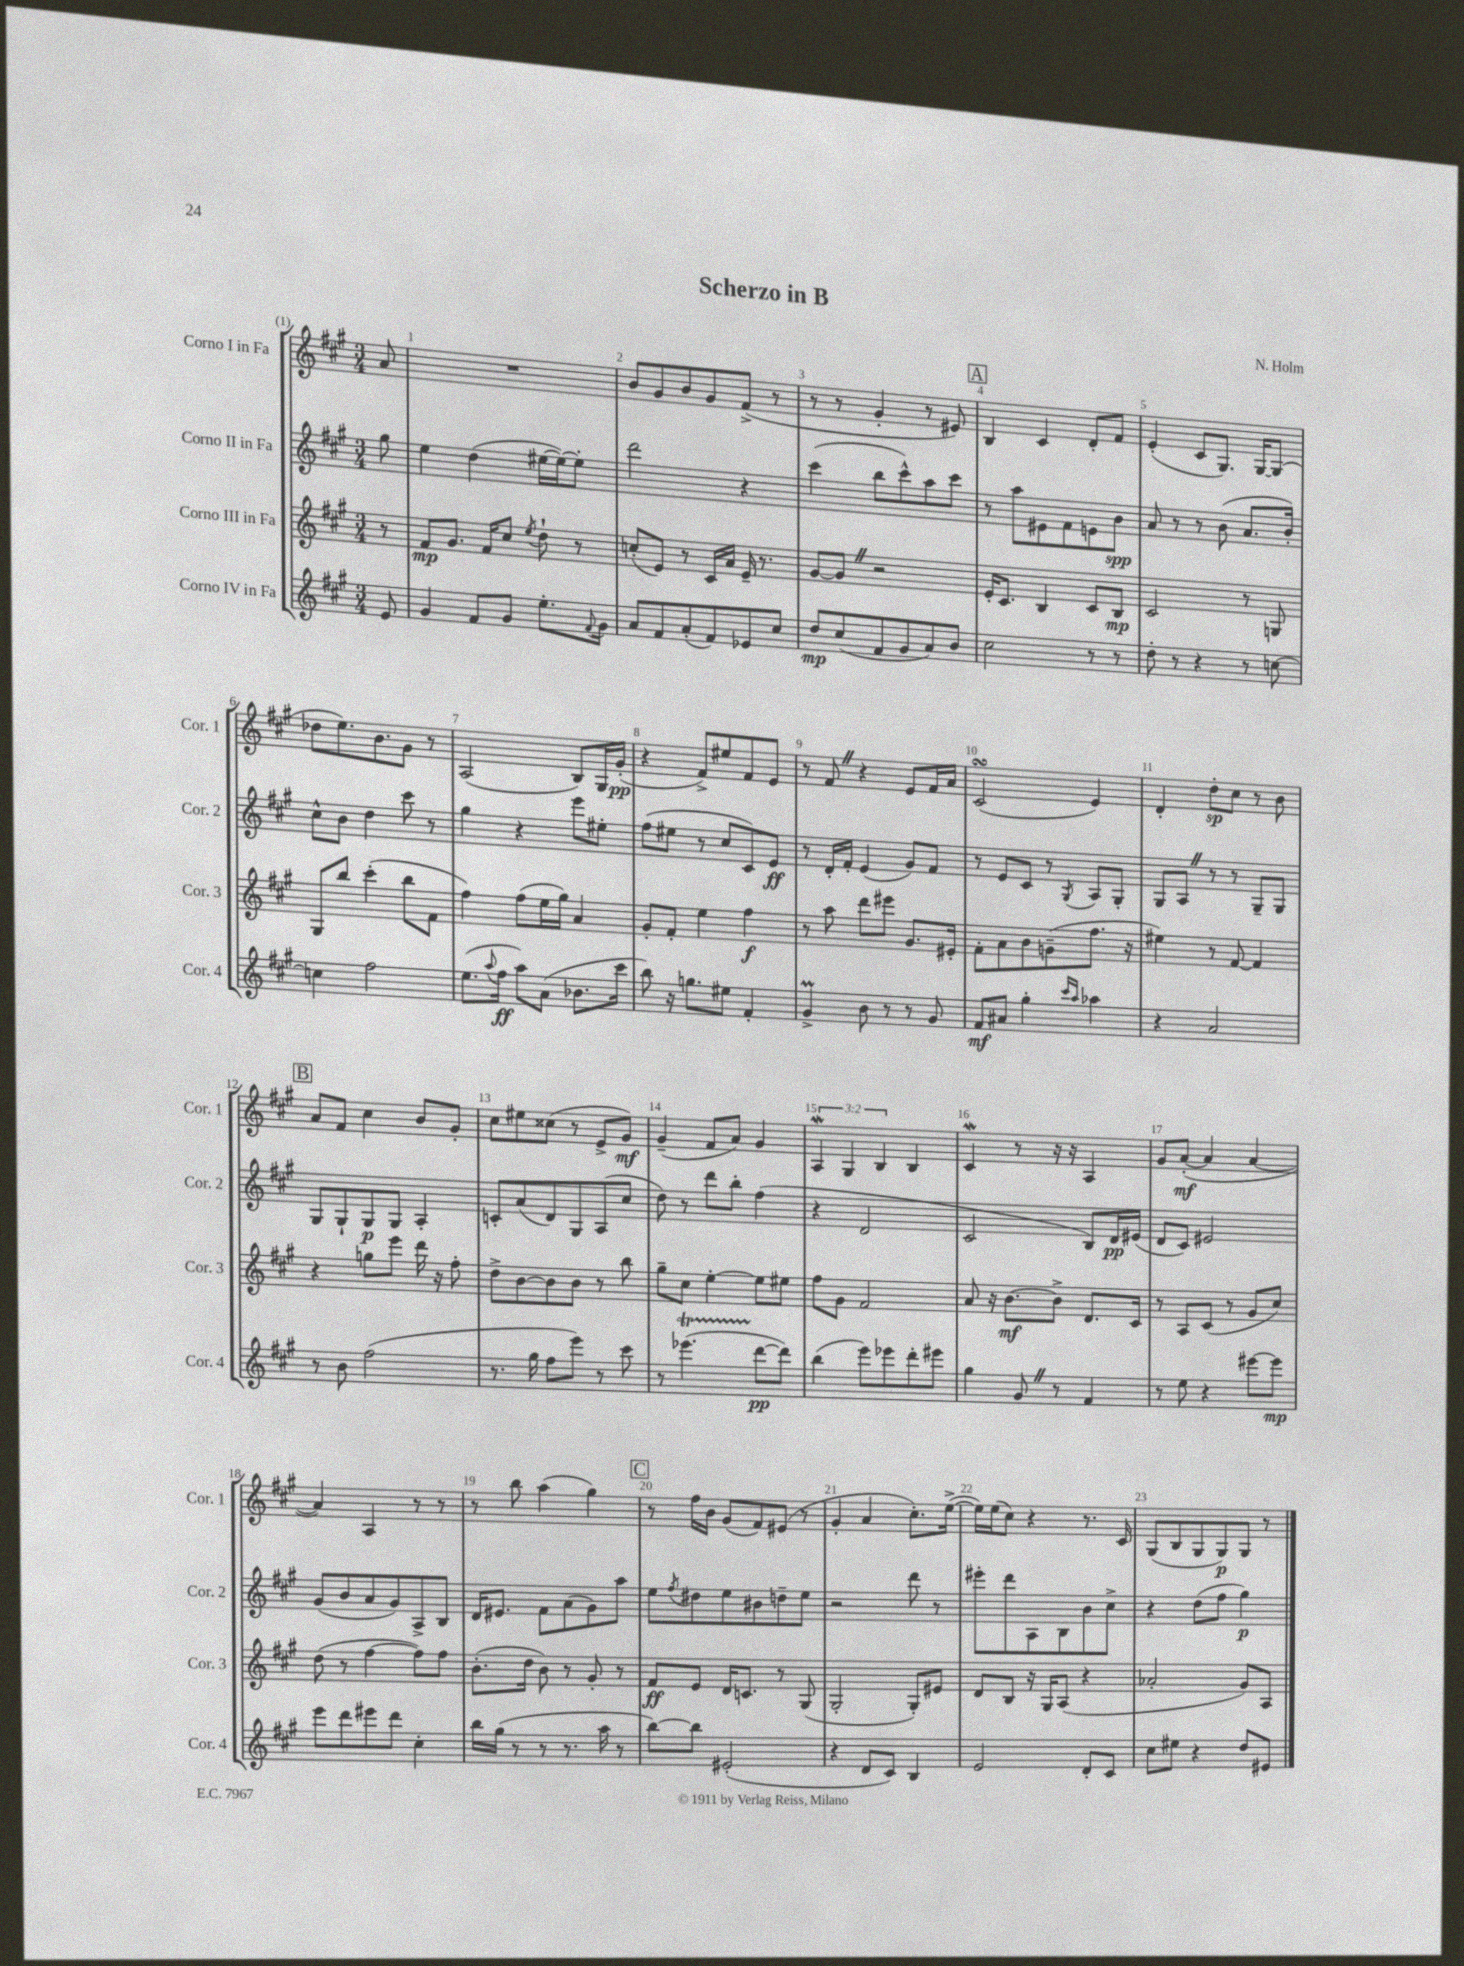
\header { title = "Scherzo in B" composer = "N. Holm" }
<<
\new StaffGroup <<
\new Staff = "s0" \with { instrumentName = "Corno I in Fa" shortInstrumentName = "Cor. 1" } {
    \clef treble \key a \major \numericTimeSignature \time 3/4 \override Staff.TupletNumber.text = #tuplet-number::calc-fraction-text \partial 8
    a'8 |
    R2. |
    b'8 gis'8 b'8 gis'8 fis'8->( r8 |
    r8 r8 gis'4-. r8 eis'8) |
    \mark \markup { \box "A" } b4 cis'4 d'8-. fis'8 |
    e'4-.( cis'8 gis8.) gis16~ gis8( |
    des''8 e''8.) b'8. gis'8 r8 |
    a2( b8) gis16 gis'16-.\pp( |
    r4 fis'8->) eis''8 fis'8 e'8 |
    r8 fis'8 \once \override BreathingSign.text = \markup { \musicglyph "scripts.caesura.straight" } \breathe r4 e'8 fis'16 a'16 |
    cis'2\turn( e'4) |
    d'4-. d''8-.\sp cis''8 r8 b'8 |
    \mark \markup { \box "B" } a'8 fis'8 cis''4 b'8 gis'8-. |
    cis''8 eis''8 cisis''8( r8 e'8-> gis'8\mf) |
    gis'4--( fis'8 a'8) gis'4 |
    \tuplet 3/2 { a4\mordent gis4 b4 } b4 |
    cis'4\mordent r8 r16 r16 a4 |
    gis'8 a'8~-.\mf( a'4 a'4~ |
    a'4) a4 r8 r8 |
    r8 b''8 a''4( gis''4) |
    \mark \markup { \box "C" } r8 fis''16 b'16 gis'8( fis'8) eis'8( r8 |
    gis'4-. a'4 cis''8.-.) e''16~->( |
    e''16) e''16( cis''8) r4 r8. cis'16 |
    gis8( b8 gis8 gis8\p) gis8 r8 \bar "|." |
}
\new Staff = "s1" \with { instrumentName = "Corno II in Fa" shortInstrumentName = "Cor. 2" } {
    \clef treble \key a \major \numericTimeSignature \time 3/4 \partial 8
    gis''8 |
    e''4 d''4( eis''16~ eis''16~) eis''8-. |
    d'''2 r4 |
    cis'''4( b''8 cis'''8-^) a''8 cis'''8 |
    \mark \markup { \box "A" } r8 a''8 eis'8 fis'8 e'8 b'8\spp |
    a'8 r8 r8 b'8( a'8. b'16-.) |
    cis''8-^ b'8 d''4 cis'''8 r8 |
    gis''4 r4 e'''8 eis''8-. |
    fis''8( eis''8 r8 cis''8 cis'8) e'8\ff |
    r8 d'16-. fis'16-. e'4( gis'8) fis'8 |
    r8 e'8 cis'8 r8 \acciaccatura { gis8 } a8 gis8-. |
    gis8 a8 \once \override BreathingSign.text = \markup { \musicglyph "scripts.caesura.straight" } \breathe r8 r8 gis8-- gis8 |
    \mark \markup { \box "B" } gis8 gis8-! gis8\p gis8 a4-. |
    c'8-. a'8( d'8) gis8 a8( cis''8 |
    d''8) r8 d'''8 b''8-. fis''4( |
    r4 d'2 |
    cis'2 b8) d'16\pp eis'16( |
    d'8 cis'8) eis'2 |
    gis'8( b'8 a'8 gis'8) a8-> b8 |
    d'16 eis'8. fis'8 a'8( gis'8) a''8 |
    \mark \markup { \box "C" } e''8 \acciaccatura { fis''8 } dis''8 e''8 bis'8 d''8-- e''8 |
    r2 d'''8 r8 |
    eis'''8-. d'''8 a8 b8 b'8 cis''8-> |
    r4 d''8( fis''8 gis''4\p) \bar "|." |
}
\new Staff = "s2" \with { instrumentName = "Corno III in Fa" shortInstrumentName = "Cor. 3" } {
    \clef treble \key a \major \numericTimeSignature \time 3/4 \partial 8
    r8 |
    fis'8\mp gis'8. fis'16 cis''8 \acciaccatura { e''8 } d''8-! r8 |
    c''8-.( e'8) r8 cis'16 a'16 e'16-- r8. |
    gis'8~ gis'8 \once \override BreathingSign.text = \markup { \musicglyph "scripts.caesura.straight" } \breathe r2 |
    \mark \markup { \box "A" } e'16-. cis'8. b4 cis'8 b8\mp |
    cis'2 r8 g8 |
    gis8 b''8 cis'''4-.( b''8 fis'8 |
    fis''4) fis''8( e''16 gis''16) a'4 |
    gis'8-. fis'8-. e''4 fis''4\f |
    r8 a''8 d'''8 eis'''8 gis'8. eis'16-. |
    fis'8-. a'8 b'8 g'8--( fis''8. r16 |
    eis''4) r8 fis'8~ fis'4 |
    \mark \markup { \box "B" } r4 g''8 e'''8 d'''16 r16 fis''8-. |
    d''8-> b'8~ b'8 b'8 r8 b''8 |
    gis''8-- cis''8 e''4~-. e''8 eis''8 |
    fis''8 gis'8 fis'2 |
    a'8 r16 b'8.~\mf b'8-> d'8. cis'16 |
    r8 a8 cis'8( r8 gis'8 cis''8) |
    d''8( r8 fis''4~ fis''8) fis''8 |
    b'8.-.( d''16 b'8) r8 gis'8-. r8 |
    \mark \markup { \box "C" } fis'8\ff e'8 d'16 c'8. r8 gis8( |
    gis2-. gis8-.) eis'8 |
    d'8 b8 r16 gis16 a8( r4 |
    aes'2-. gis'8) a8 \bar "|." |
}
\new Staff = "s3" \with { instrumentName = "Corno IV in Fa" shortInstrumentName = "Cor. 4" } {
    \clef treble \key a \major \numericTimeSignature \time 3/4 \partial 8
    e'8 |
    gis'4 fis'8 gis'8 e''8.-. \appoggiatura { fis'8 } gis'16 |
    a'8 fis'8 a'8-.( fis'8) ees'8 cis''8 |
    d''8\mp cis''8( fis'8 gis'8 a'8) b'8 |
    \mark \markup { \box "A" } cis''2 r8 r8 |
    d''8-. r8 r4 r8 c''8~ |
    c''4 fis''2 |
    e''8.( \appoggiatura { a''8 } fis''16\ff a''8) a'8( bes'8. cis'''16 |
    b''8) r16 g''8. eis''8 fis'4-. |
    gis'4->\prall b'8 r8 r8 gis'8 |
    fis'8\mf ais'8 gis''4-. \grace { cis'''16 a''16 } aes''4 |
    r4 a'2 |
    \mark \markup { \box "B" } r8 b'8 fis''2( |
    r8. gis''16 fis''8 e'''8) r8 cis'''8 |
    r8 ees'''4.\startTrillSpan( d'''8~\stopTrillSpan\pp d'''8) |
    b''4( e'''8) ees'''8 d'''8-. eis'''8 |
    gis''4 gis'8 \once \override BreathingSign.text = \markup { \musicglyph "scripts.caesura.straight" } \breathe r8 fis'4 |
    r8 e''8 r4 eis'''8~ eis'''8\mp |
    e'''8 d'''8 eis'''8 d'''8 cis''4-. |
    b''16 gis''16( r8 r8 r8. a''16 r8 |
    \mark \markup { \box "C" } b''8~) b''8 eis'2-.( |
    r4 d'8 cis'8) b4 |
    e'2 d'8-. cis'8 |
    cis''8 eis''8 r4 d''8 eis'8 \bar "|." |
}
>>
>>
\layout { \context { \Score \override BarNumber.break-visibility = ##(#f #t #t) barNumberVisibility = #all-bar-numbers-visible } }
